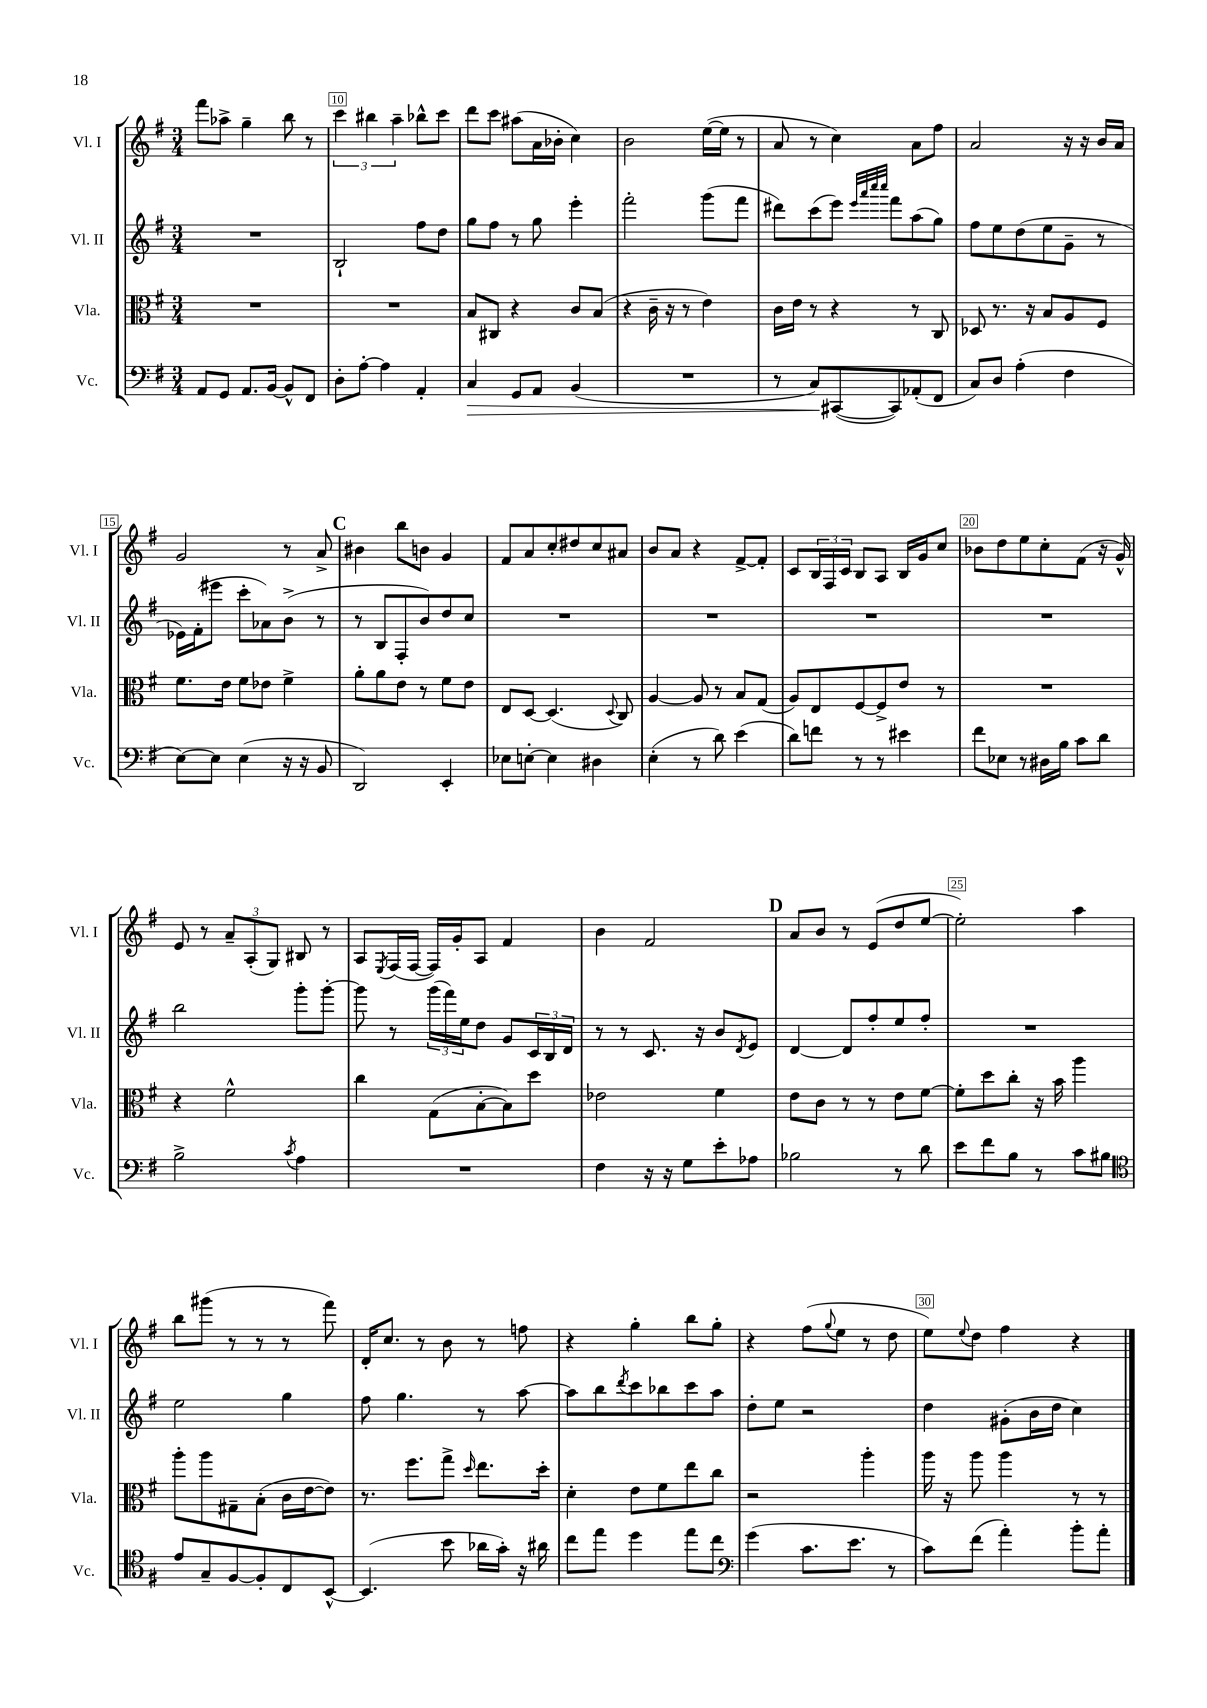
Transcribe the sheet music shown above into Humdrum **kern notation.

**kern	**kern	**kern	**kern
*staff4	*staff3	*staff2	*staff1
*clefF4	*clefC3	*clefG2	*clefG2
*k[f#]	*k[f#]	*k[f#]	*k[f#]
*M3/4	*M3/4	*M3/4	*M3/4
8AA	2.r	2.r	8fff#
8GG	.	.	8aa-^
8.AA	.	.	4gg~
[16BB	.	.	.
8BB^^]	.	.	8bb
8FF#	.	.	8r
=	=	=	=
8D'	2.r	2B`	6ccc
[8A'	.	.	.
.	.	.	6bb#
4A]	.	.	.
.	.	.	6aa~
4AA'	.	8ff#	8bb-^^
.	.	8dd	8ccc
=	=	=	=
4C	8B	8gg	8ddd
.	8C#	8ff#	8ccc
8GG	4r	8r	(8aa#
8AA	.	8gg	16a
.	.	.	16b-'
(4BB	8c	4eee'	4cc)
.	(8B	.	.
=	=	=	=
2.r	4r	2fff#'	2b
.	16c~	.	.
.	16r	.	.
.	8r	.	.
.	4e)	(8ggg	([16ee
.	.	.	16ee]
.	.	8fff#	8r
=	=	=	=
8r	16c	8ddd#)	8a
.	16e	.	.
8C)	8r	(8ccc	8r
([8CC#	4r	8eee)	4cc)
.	.	32qqeee	.
.	.	32qqaaa	.
.	.	32qqcccc	.
.	.	32qqcccc	.
8CC#])	.	8fff#	.
(8AA-'	8r	(8aa	8a
8FF#	8C	8gg)	8ff#
=	=	=	=
8C)	8D-	8ff#	2a
8D	8.r	8ee	.
(4A'	.	(8dd	.
.	16r	.	.
.	8B	8ee	.
4F#	8A	8g~	16r
.	.	.	16r
.	8F#	8r	16b
.	.	.	16a
=	=	=	=
[8E)	8.f#	16e-)	2g
.	.	(16f#'	.
8E]	.	8eee#	.
.	16e	.	.
(4E	8f#	8ccc'	.
.	8e-	8a-)	.
16r	4f#^	(8b^	8r
16r	.	.	.
8BB	.	8r	8a^
=	=	=	=
2DD)	8a'	8r	4b#
.	8a	8B	.
.	8e	8F#'	8bb
.	8r	8b)	8b
4EE'	8f#	8dd	4g
.	8e	8cc	.
=	=	=	=
8E-	8E	2.r	8f#
[8E'	[8D	.	8a
4E]	(4.D]	.	8cc'
.	.	.	8dd#
4D#	.	.	8cc
.	8qqD	.	.
.	8C)	.	8a#
=	=	=	=
(4E'	[4A	2.r	8b
.	.	.	8a
8r	8A]	.	4r
8d)	8r	.	.
(4e	8B	.	[8f#^
.	(8G	.	8f#']
=	=	=	=
8d)	8A)	2.r	8c
8f	8E	.	24B
.	.	.	24F#
.	.	.	24c
8r	[8F#	.	8B
8r	8F#^]	.	8A
4e#	8e	.	16B
.	.	.	16g
.	8r	.	8cc
=	=	=	=
8f#	2.r	2.r	8b-
8E-	.	.	8dd
8r	.	.	8ee
16D#	.	.	8cc'
16B	.	.	.
8c	.	.	(8f#
8d	.	.	16r
.	.	.	16g^^)
=	=	=	=
2B^	4r	2bb	8e
.	.	.	8r
.	2f#^^	.	12a~
.	.	.	(12A'
.	.	.	12G)
8qc	.	.	.
4A	.	8ggg'	8B#
.	.	[8ggg'	8r
=	=	=	=
2.r	4cc	8ggg]	8A
.	.	.	8qE
.	.	8r	(16F#
.	.	.	[16F#
.	(8G	(24ggg	16F#])
.	.	24fff#)	.
.	.	.	16g'
.	.	24ee	.
.	[8B'	8dd	8A
.	8B])	8g	4f#
.	8dd	24c	.
.	.	24B	.
.	.	24d	.
=	=	=	=
4F#	2e-	8r	4b
.	.	8r	.
16r	.	8.c	2f#
16r	.	.	.
8G	.	.	.
.	.	16r	.
8e'	4f#	8b	.
.	.	8qd	.
8A-	.	8e	.
=	=	=	=
2B-	8e	[4d	8a
.	8c	.	8b
.	8r	8d]	8r
.	8r	8ff#'	(8e
8r	8e	8ee	8dd
8d	[8f#	8ff#'	[8ee
=	=	=	=
8e	8f#']	2.r	2ee'])
8f#	8dd	.	.
8B	8cc'	.	.
8r	16r	.	.
.	16b	.	.
8c	4aa	.	4aa
8B#	.	.	.
=	=	=	=
*clefC4	*	*	*
8e	8aa'	2ee	8bb
8G~	8aa	.	(8ggg#
[8F#	8G#~	.	8r
8F#']	(8B'	.	8r
8C	16c	4gg	8r
.	[16e	.	.
[8BB^^	8e])	.	8fff#)
=	=	=	=
(4.BB]	8.r	8ff#	16d'
.	.	.	8.cc
.	.	4.gg	.
.	8.ff#	.	.
.	.	.	8r
8b	8gg^	.	8b
.	16qqdd	.	.
16a-	8.ee	8r	8r
16g')	.	.	.
16r	.	[8aa	8ff
16a#	16dd'	.	.
=	=	=	=
8cc	4d'	8aa]	4r
8ee	.	8bb	.
.	.	8qddd	.
4dd	8e	8ccc	4gg'
.	8f#	8bb-	.
8ee	8ee	8ccc	8bb
8cc	8cc	8aa	8gg'
=	=	=	=
*clefF4	*	*	*
(4g	2r	8dd'	4r
.	.	8ee	.
8.c	.	2r	(8ff#
.	.	.	8qqgg
.	.	.	8ee
8.e	.	.	.
.	4aa'	.	8r
8r	.	.	8dd
=	=	=	=
8c)	16aa	4dd	8ee)
.	16r	.	.
.	.	.	8qqee
(8f#	8aa	.	8dd
4a')	4aa	(8g#'	4ff#
.	.	16b	.
.	.	16dd	.
8b'	8r	4cc)	4r
8a'	8r	.	.
==	==	==	==
*-	*-	*-	*-
